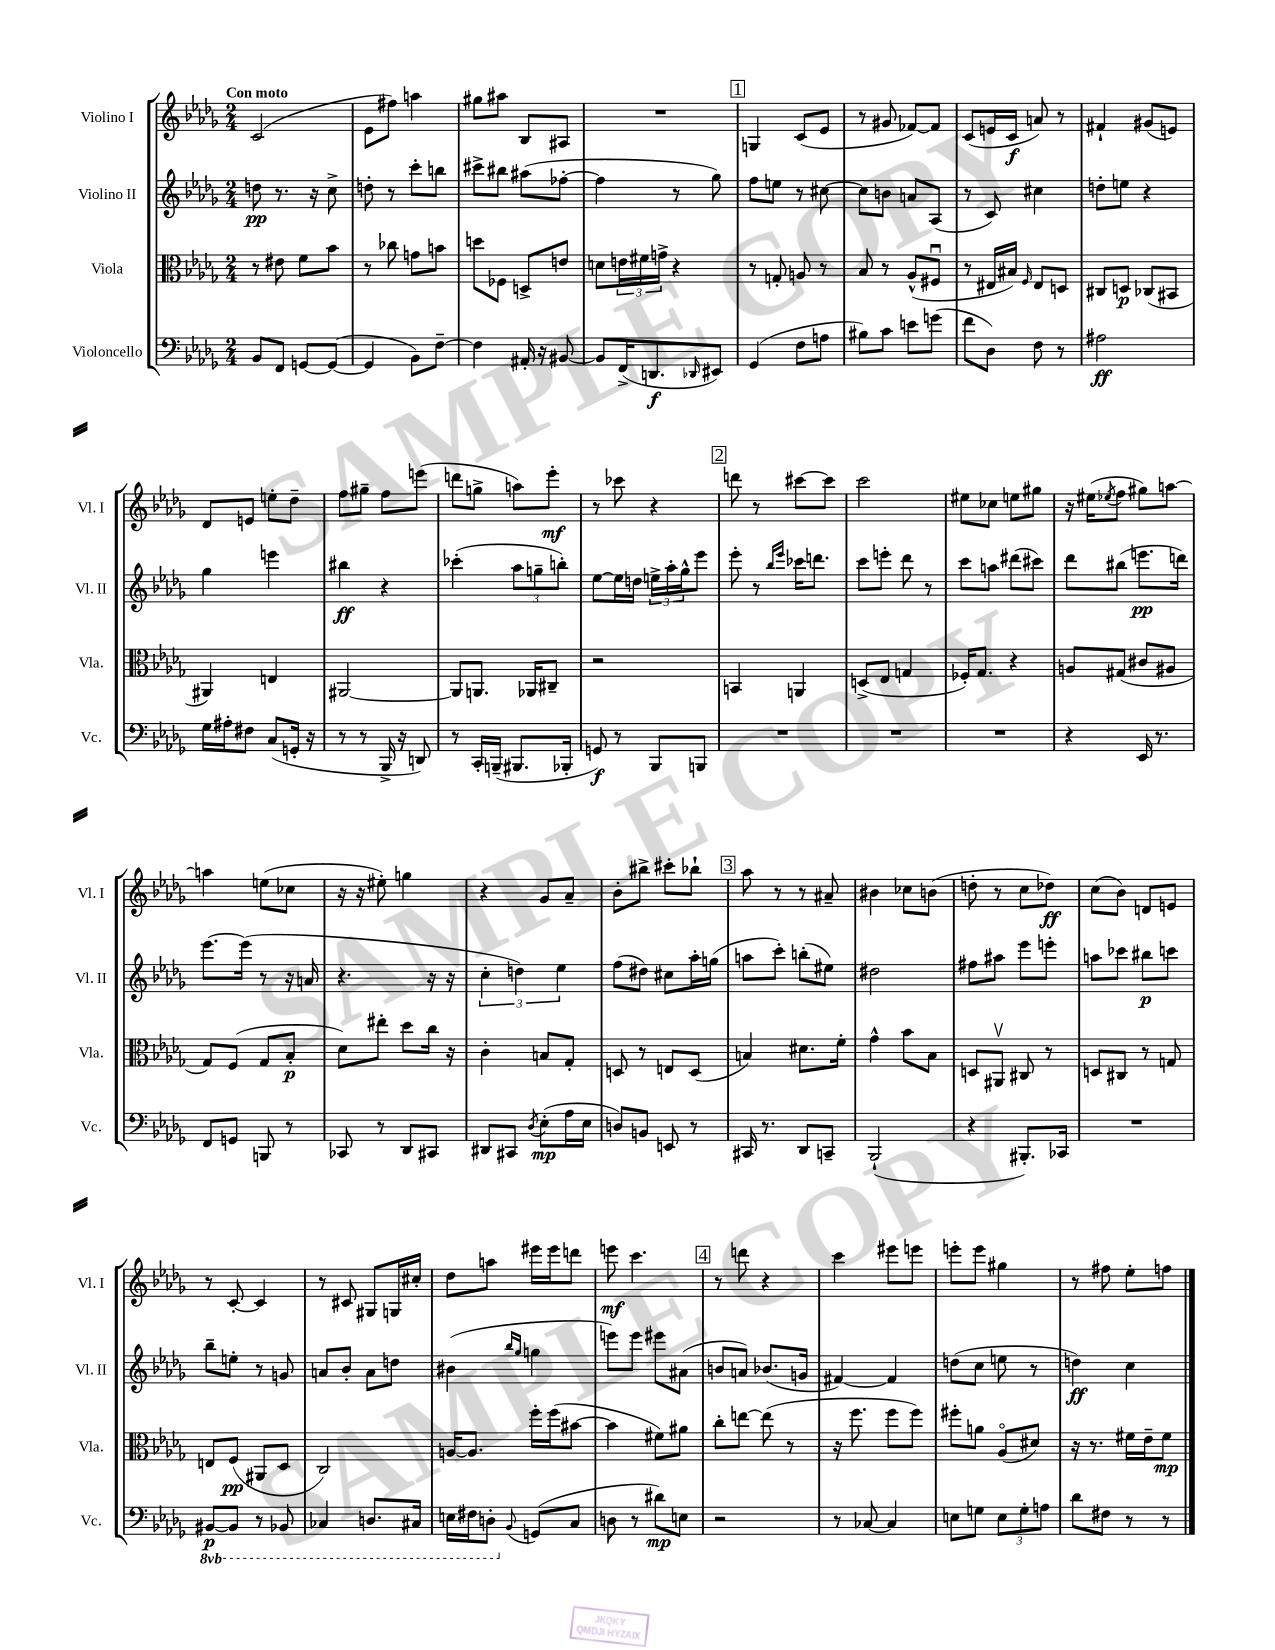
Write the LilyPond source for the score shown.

<<
\new StaffGroup <<
\new Staff = "s0" \with { instrumentName = "Violino I" shortInstrumentName = "Vl. I" } {
    \clef treble \key des \major \numericTimeSignature \time 2/4 \tempo "Con moto"
    c'2( |
    ees'8 fis''8) a''4 |
    gis''8 ais''8 bes8 ais8 |
    R2 |
    \mark \markup { \box "1" } g4 c'8( ees'8 |
    r8 gis'8 fes'8~) fes'8 |
    c'8( e'16 c'16\f a'8) r8 |
    fis'4-! gis'8( e'8) |
    des'8 e'8 e''8-. des''8-- |
    f''8 gis''8-- f''8 e'''8( |
    d'''8 g''8-> a''8) ees'''8-.\mf |
    r8 ces'''8 r4 |
    \mark \markup { \box "2" } d'''8 r8 cis'''8~ cis'''8 |
    c'''2 |
    eis''8 ces''8 e''8 gis''8 |
    r16 eis''16( \acciaccatura { ees''8 } f''8 gis''8) a''8~ |
    a''4 e''8( ces''8 |
    r16 r16 eis''8-.) g''4 |
    r4 ges'8 aes'8-- |
    bes'8-. bis''8-> cis'''8-. bes''8-! |
    \mark \markup { \box "3" } aes''8 r8 r8 ais'8-- |
    bis'4 ces''8 b'8( |
    d''8-. r8 c''8 des''8\ff) |
    c''8( bes'8) d'8 e'8 |
    r8 c'8~-. c'4 |
    r8 cis'8 gis8 g16 cis''16-. |
    des''8 a''8 eis'''16 eis'''16 d'''8 |
    e'''8\mf c'''4. |
    \mark \markup { \box "4" } r8 d'''8 r4 |
    c'''4 eis'''8 e'''8 |
    e'''8-. e'''8 gis''4 |
    r8 fis''8 ees''8-. f''8 \bar "|." |
}
\new Staff = "s1" \with { instrumentName = "Violino II" shortInstrumentName = "Vl. II" } {
    \clef treble \key des \major \numericTimeSignature \time 2/4
    d''8\pp r8. r16 c''8-> |
    d''8-. r8 c'''8-. b''8 |
    cis'''8-> bis''8 ais''8( fes''8~-. |
    fes''4 r8 ges''8) |
    \mark \markup { \box "1" } f''8 e''8 r8 cis''8~ |
    cis''8 b'8 a'8 aes8( |
    r8 c'8) cis''4 |
    d''8-. e''8 r4 |
    ges''4 e'''4 |
    bis''4\ff r4 |
    ces'''4-.( \tuplet 3/2 { aes''8 g''8-- b''8-.) } |
    ees''8~ ees''16 d''16 \tuplet 3/2 { e''16-> aes''16-. ges''16-^ } ees'''8 |
    \mark \markup { \box "2" } ees'''8-. r8 \grace { bes''16 ees'''16 } ces'''16 d'''8. |
    c'''8 e'''8-. des'''8 r8 |
    c'''8 a''8 dis'''8( cis'''8) |
    des'''8 bis''8( e'''8.\pp d'''16) |
    ees'''8.~ ees'''16( r8 r16 a'16 |
    r4. r16 r16 |
    \tuplet 3/2 { c''4-. d''4) ees''4 } |
    f''8( dis''8) cis''8 aes''16-. g''16( |
    \mark \markup { \box "3" } a''8 c'''8-.) b''8-.( eis''8) |
    dis''2 |
    fis''8 ais''8 ees'''8 e'''8-. |
    a''8 ces'''8 bis''8\p c'''8 |
    bes''8-- e''8-. r8 g'8 |
    a'8 bes'8-. a'8 d''8 |
    bis'4( \grace { bes''16 ges''16 } g''4 |
    e'''8) e'''8 eis'''8 ais'8( |
    \mark \markup { \box "4" } b'8 a'8) bes'8.( g'16 |
    fis'4~) fis'4 |
    d''8( c''8 e''8 r8 |
    d''4\ff) c''4 \bar "|." |
}
\new Staff = "s2" \with { instrumentName = "Viola" shortInstrumentName = "Vla." } {
    \clef alto \key des \major \numericTimeSignature \time 2/4
    r8 eis'8 f'8 bes'8 |
    r8 ces''8 g'8 b'8 |
    d''8 fes8 d8-> e'8 |
    d'8 \tuplet 3/2 { e'16 fis'16 g'16-> } r4 |
    \mark \markup { \box "1" } r8 g8-. a8 r8 |
    bes8 r8 aes8-^( fis8\downbow |
    r8 eis16 bis16) \grace { f16 } eis8 d8 |
    cis8 d8\p ces8( bis,8 |
    ais,4) e4 |
    ais,2~ |
    ais,8 a,8. aes,16 cis8-- |
    r2 |
    \mark \markup { \box "2" } b,4 a,4 |
    d8->( ees8 g4 |
    fes16-.) ges8. r4 |
    a8 gis8( cis'8 ais8 |
    ges8) f8( ges8 bes8-.\p |
    des'8) eis''8-. des''8 c''16 r16 |
    c'4-. b8 ges8-. |
    d8 r8 e8 d8( |
    \mark \markup { \box "3" } b4) dis'8. f'16-. |
    ges'4-^ bes'8 bes8 |
    d8 ais,8\upbow cis8 r8 |
    d8 cis8 r8 g8 |
    e8 f8\pp( ais,8 des8 |
    c2) |
    a16~ a8. f''16-. f''16( bis'8~ |
    bis'4 fis'8) ais'8 |
    \mark \markup { \box "4" } c''8-. e''8~ e''8( r8 |
    r16 f''8. f''8 f''8) |
    fis''8-. a'8 aes8\flageolet( dis'8) |
    r16 r8. fis'16 ees'16-- fis'8\mp \bar "|." |
}
\new Staff = "s3" \with { instrumentName = "Violoncello" shortInstrumentName = "Vc." } {
    \clef bass \key des \major \numericTimeSignature \time 2/4 \set Staff.ottavationMarkups = #ottavation-simple-ordinals
    bes,8 f,8 g,8~ g,8~( |
    g,4 bes,8) f8~-- |
    f4 ais,16-. r16 bis,8~ |
    bis,8 f,16->( d,8.\f \grace { des,16 } eis,8) |
    \mark \markup { \box "1" } ges,4( f8 a8 |
    bis8) c'8 e'8 g'8( |
    f'8 des8) f8 r8 |
    ais2\ff |
    ges16 ais16-. fis8 c8( g,16-. r16 |
    r8 r8 bes,,16-> r16 d,8) |
    r8 c,16-. b,,16--( bis,,8. bes,,16-. |
    g,8\f) r8 bes,,8 b,,8 |
    \mark \markup { \box "2" } R2 |
    R2 |
    R2 |
    r4 ees,16 r8. |
    f,8 g,8 b,,8 r8 |
    ces,8 r8 des,8 cis,8 |
    dis,8 cis,8 \acciaccatura { des8 } ees8-.\mp( aes16 ees16 |
    d8) b,8 e,8 r8 |
    \mark \markup { \box "3" } cis,16 r8. des,8 c,8-- |
    bes,,2-!( |
    r4 bis,,8.-.) ces,16 |
    R2 |
    \ottava #-1 bis,,8~\p bis,,8 r8 bes,,8 |
    ces,4 d,8. cis,16 |
    e,16 fis,16 d,8-. \ottava #0 \appoggiatura { bes,8 } g,8( c8 |
    d8 r8 dis'8\mp) e8 |
    \mark \markup { \box "4" } r2 |
    r8 ces8~ ces4 |
    e8 g8 \tuplet 3/2 { e8 g8-. a8 } |
    des'8 fis8 r8 r8 \bar "|." |
}
>>
>>
\layout { \context { \Score \remove "Bar_number_engraver" } }
